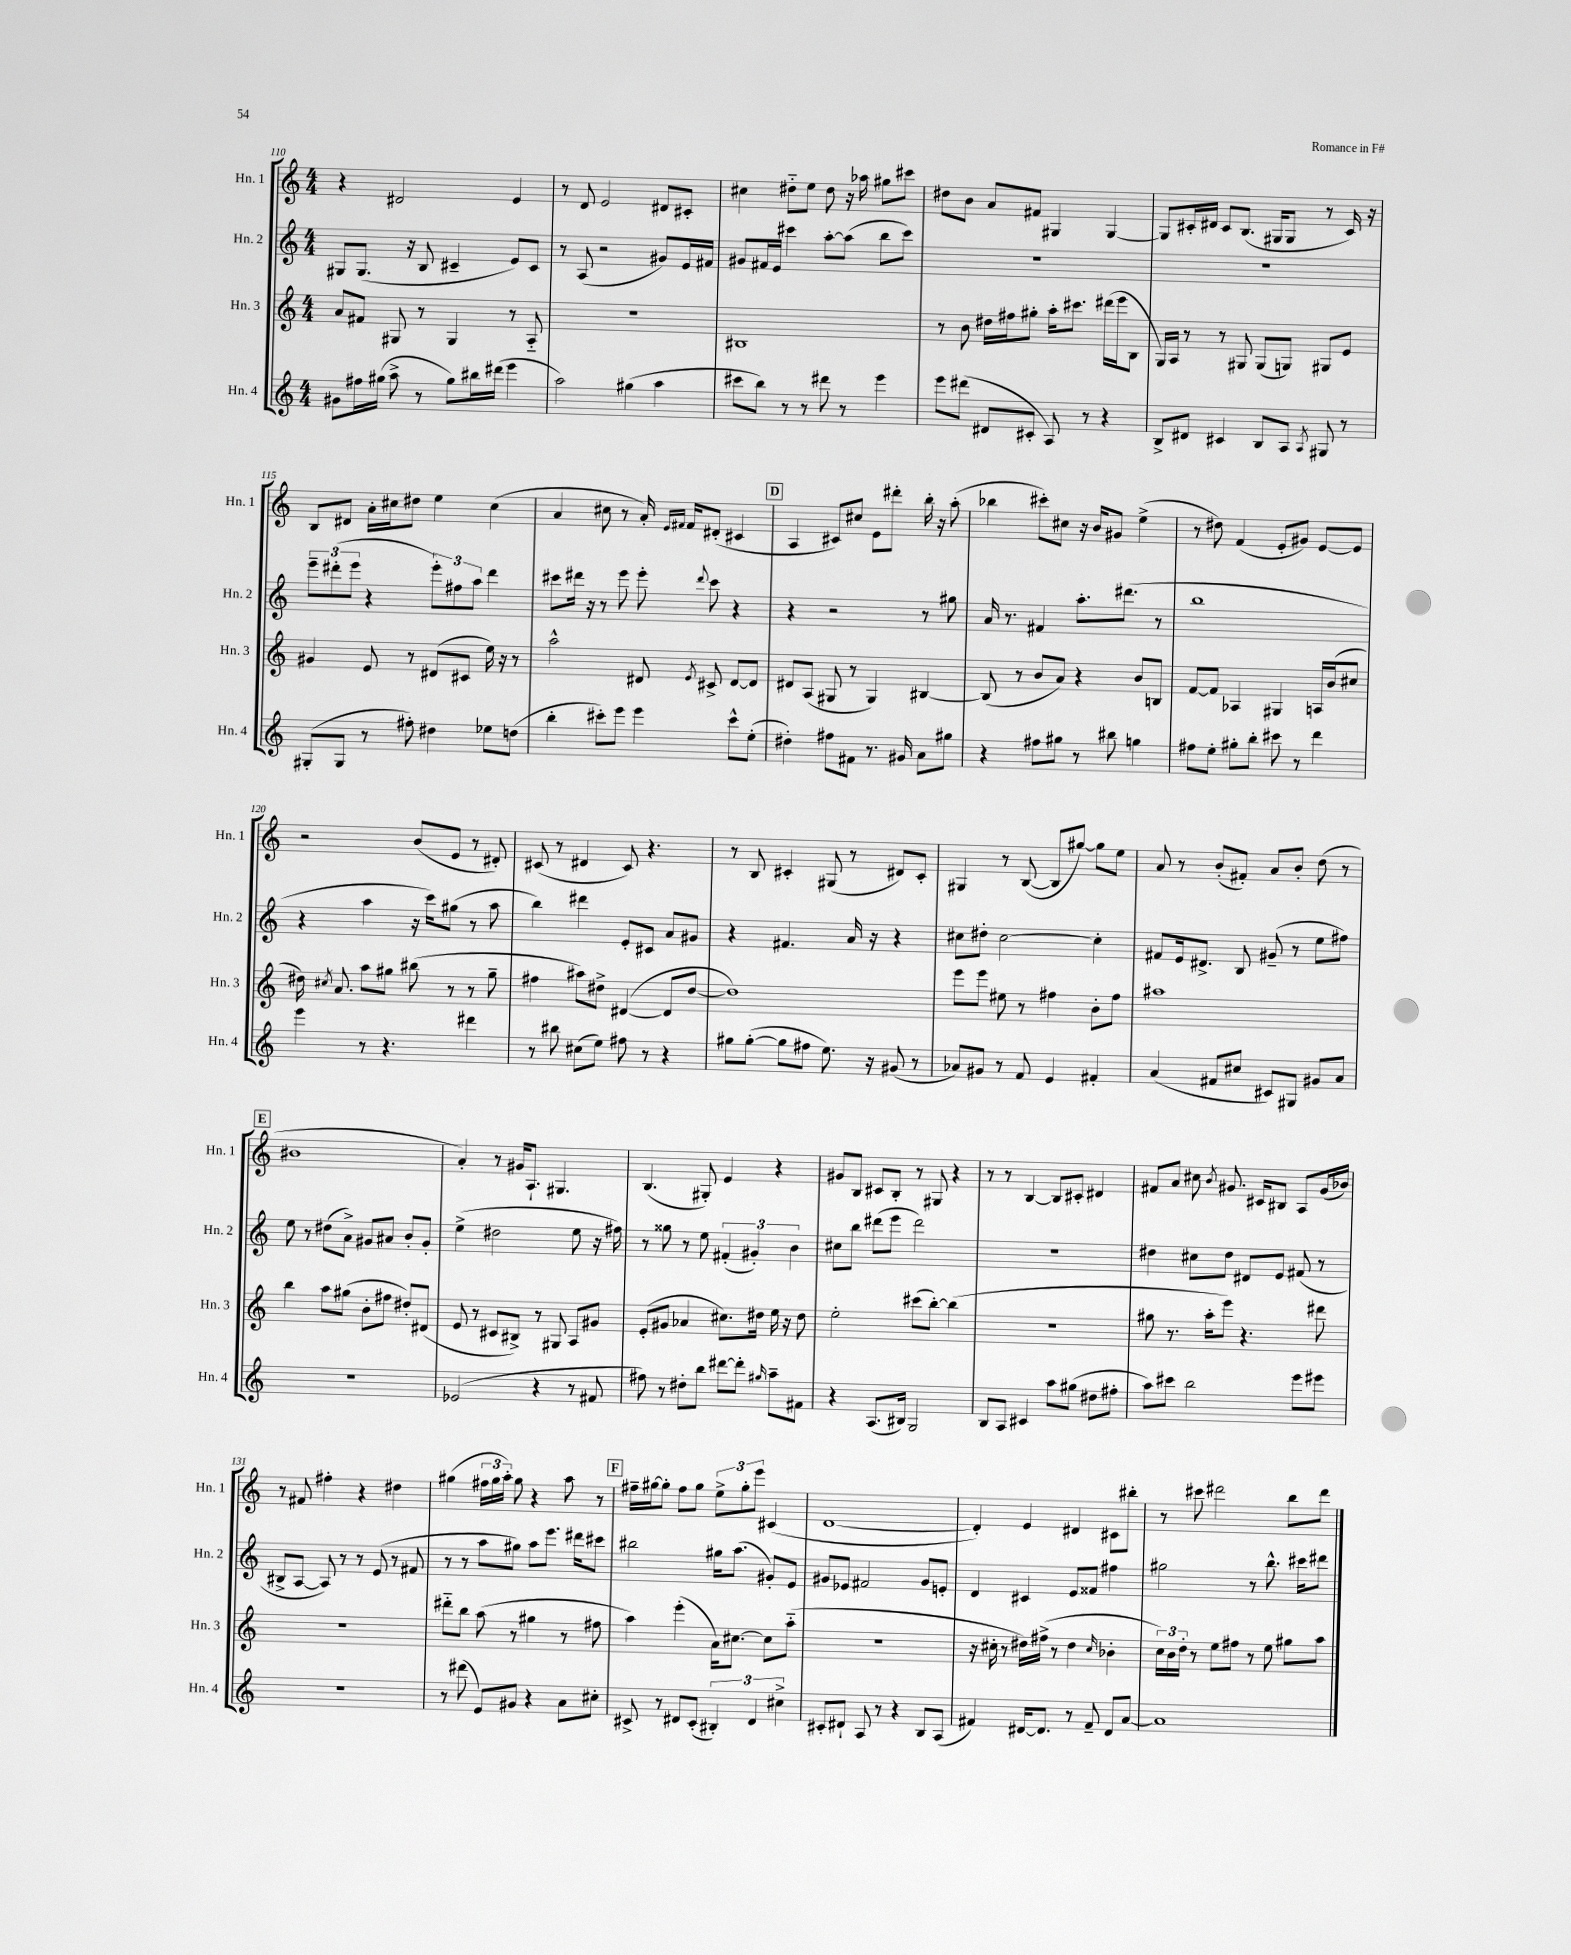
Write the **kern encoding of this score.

**kern	**kern	**kern	**kern
*staff4	*staff3	*staff2	*staff1
*clefG2	*clefG2	*clefG2	*clefG2
*k[]	*k[]	*k[]	*k[]
*M4/4	*M4/4	*M4/4	*M4/4
8g#\L	8a/L	8G#/L	4r
16ff#\L	8f#/J	(8.G#/J	.
(16gg#\JJ	.	.	.
8aa^\	8G#/	.	2d#/
.	.	16r	.
8r	8r	8B/	.
8gg#\L)	4G#/	4c#~/	.
16bb#\L	.	.	.
(16ddd#\JJ	.	.	.
4eee\	8r	8e/L)	4e/
.	8A'~/	8c#/J	.
=	=	=	=
2aa\)	1r	8r	8r
.	.	(8A/	8d/
.	.	2r	2e/
(4gg#\	.	.	.
4aa\	.	8g#/L)	8d#/L
.	.	16e/L	8c#'/J
.	.	16f#/JJ	.
=	=	=	=
8ccc#\L	1B#	8g#/L	4cc#\
8bb\J)	.	16f#/L	.
.	.	16e/JJ	.
8r	.	4ccc#\	8dd#'~\L
8r	.	.	8ee\J
8ddd#\	.	[8aa'\L	8dd#\
8r	.	(8aa\]J	16r
.	.	.	16aa-\
4eee\	.	8bb\L	8gg#\L
.	.	8ccc#\J)	8ccc#\J
=	=	=	=
8eee\L	8r	1r	8dd#\L
(8ddd#\J	8b\	.	8b\J
8d#/L	16dd#\LL	.	8a/L
.	16ff#\J	.	.
8c#'/J	8gg#'\J	.	8f#/J
8A/)	16aa'\LK	.	4G#/
.	8.ccc#\J	.	.
8r	.	.	.
4r	(16ddd#\LL	.	[4G#/
.	16eee\J	.	.
.	8B\J	.	.
=	=	=	=
8B^/L	16G/LL)	1r	8G#/]L
.	16A/JJ	.	.
8d#/J	8r	.	16c#'/L
.	.	.	16d#/JJ
4c#/	8r	.	8c#/L
.	8G#/	.	(8.B/J
8B/L	(8G#/L	.	.
.	.	.	16G#/LK
8A/J	8G/J)	.	8G#/J
8qA/	.	.	.
8G#/	8G#/L	.	8r
8r	8e/J	.	16c#/)
.	.	.	16r
=	=	=	=
(8G#'/L	4g#/	12eee~\L	8B/L
.	.	(12ddd#'\	.
8G#/J	.	.	8d#/J
.	.	12eee\J	.
8r	8e/	4r	16a'\LL
.	.	.	16cc#\J
8ff#'\)	8r	.	8dd#\J
4dd#\	(8d#/L	12eee'\L)	4ee\
.	.	12ff#\	.
.	8c#/J	.	.
.	.	12aa\J	.
8ee-\L	16ee\)	4ddd#\	(4cc#\
.	16r	.	.
(8dd\J	8r	.	.
=	=	=	=
4bb'\	2aa^^\	8ccc#\L	4a/
.	.	16ddd#\Jk	.
.	.	16r	.
8ccc#'\L)	.	8r	8cc#\
8eee\J	.	8eee\	8r
4eee\	8d#/	8eee'\	16a'/)
.	.	.	16qqe/LL
.	.	.	16qqf#/JJ
.	.	.	16f#/LK
.	8qe/	8qqddd#/	.
.	8c#^/	8ccc#\	(8d#'/J
8ccc#^^\L	[8d#/L	4r	4c#/
(8ee'\J	8d#/]J	.	.
=	=	=	=
4dd#'\)	8d#/L	4r	4A/
.	(8A/J	.	.
8ff#\L	8G#/	2r	8c#/L)
8f#\J	8r	.	8cc#/J
8.r	4G#/)	.	8e\L
.	.	.	8ddd#'\J
16g#/	.	.	.
8a\L	[4B#/	8r	16bb'\
.	.	.	16r
8gg#\J	.	8gg#\	(8aa'\
=	=	=	=
4r	(8B#/]	16a/	4bb-\
.	.	8.r	.
.	8r	.	.
8ff#\L	8b/L	4f#/	8ccc#'\L)
8gg#\J	8a/J)	.	8cc#\J
8r	4r	8.aa'\L	16r
.	.	.	16b/LK
8bb#\	.	.	8g#/J
.	.	(8.ddd#\J	.
4gg\	8b/L	.	(4ee^\
.	8B/J	8r	.
=	=	=	=
8ff#\L	[8f/L	1bb	8r
8ee'\J	8f/]J	.	8dd#\)
8gg#'\L	4A-/	.	(4f/
8bb'\J	.	.	.
8ccc#\	4G#/	.	8e'/L
8r	.	.	8g#/J)
4ddd\	16A/LL	.	[8e/L
.	(16b/J	.	.
.	8cc#/J	.	8e/]J
=	=	=	=
4eee\	16dd#\)	4r	2r
.	8qcc#/	.	.
.	8.a/	.	.
8r	8aa\L	4aa\	.
4.r	8gg#\J	.	.
.	(8bb#\	16r	(8b/L
.	.	16ccc\LK)	.
.	8r	(8gg#\J	8e/J
4ddd#\	8r	8r	8r
.	8gg#~\	8aa\	8d#'/)
=	=	=	=
8r	4ff#\	4bb\)	(8c#/
8bb#\	.	.	8r
(8cc#\L	8aa#\L)	4ddd#\	4d#/
8ee\J)	8dd#^\J	.	.
8ff#\	([4d#/	8e'/L	8c#/)
8r	.	8c#/J	4.r
4r	8d#/]L	8a/L	.
.	[8dd#/J	8g#/J	.
=	=	=	=
8gg#\L	1dd#])	4r	8r
([8gg#'\J	.	.	8B/
8gg#\]L	.	4.f#/	4c#'/
8ff#\J	.	.	.
8.ee\)	.	.	(8G#/
.	.	16a/	8r
16r	.	16r	.
(8g#/	.	4r	8d#/L)
8r	.	.	8c#'/J
=	=	=	=
8a-/L)	8eee\L	8cc#\L	4G#/
8g#/J	8eee\J	8dd#'\J	.
8r	8ee#\	[2cc#\	8r
8f/	8r	.	([8B/
4e/	4ff#\	.	8B/]L
.	.	.	[8gg#/J)
4f#'/	8b'\L	4cc#'\]	8gg#\]L
.	8ff#\J	.	8ee\J
=	=	=	=
(4a/	1aa#	8f#/L	8a/
.	.	16e/k	8r
.	.	8.d#^/J	.
8f#/L	.	.	(8b'/L
8cc#/J	.	8B/	8f#'/J)
8c#/L)	.	(8g#~/	8a/L
8G#/J	.	8r	8b'/J
8g#/L	.	8ee\L	(8dd\
8a/J	.	8ff#\J)	8r
=	=	=	=
1r	4bb\	8ee\	1b#
.	.	8r	.
.	8aa\L	(8dd#\L	.
.	(8gg#\J	8a^\J)	.
.	8b'\L	8g#/L	.
.	8ff#\J	8a#/J	.
.	8dd#'/L)	8b'/L	.
.	(8d#/J	8g#'/J	.
=	=	=	=
(2e-/	8e/	(4ee^\	4a'/)
.	8r	.	.
.	8c#/L	2dd#\	8r
.	8B#^/J)	.	16g#/LK
.	.	.	8.A`/J
4r	8r	.	.
.	8G#/	.	4.G#/
8r	8A/L	8ee\	.
8f#/	8g#/J	16r	.
.	.	16ff#\)	.
=	=	=	=
8ff#\)	(8e'/L	8r	(4.B/
8r	8g#/J	8gg##\	.
8dd#'\L	4a-/	8r	.
8bb\J	.	8ee\	8G#'/)
[8ddd#\L	8.cc#\L)	(6f#'/	4e/
8ddd#'\]J	.	.	.
.	.	6g#'/)	.
.	16dd#\Jk	.	.
16qqgg#/	.	.	.
8aa~\L	16ee\	.	4r
.	16r	.	.
.	.	6b\	.
8f#\J	8dd#\	.	.
=	=	=	=
4r	2ee'\	8cc#\L	8g#/L
.	.	8bb\J	8B/J
(8.A/L	.	(8ddd#\L	8c#/L
.	.	8eee\J	8B'/J
16B#/Jk)	.	.	.
2G/	(8ccc#\L	2ddd#\)	8r
.	[8bb'\J)	.	8G#/
.	(4bb\]	.	4r
=	=	=	=
8B/L	1r	1r	8r
8A/J	.	.	8r
4c#/	.	.	[4B/
8aa\L	.	.	8B/]L
(8gg#\J	.	.	8c#'/J
8dd#\L	.	.	4d#/
8ff#'\J	.	.	.
=	=	=	=
8aa\L)	8gg#\	4dd#\	8f#/L
8ccc#\J	8.r	.	8a/J
2bb\	.	8cc#\L	8cc#\
.	16aa'\LK	.	.
.	.	.	8qb/
.	8eee\J)	8dd#\J	8.g#/
.	4.r	8d#/L	.
.	.	.	16c#/LK
.	.	8e/J	8B#/J
8eee\L	.	(8f#/	8A/L
8eee#\J	8ddd#\	8r	(16g#/L
.	.	.	16b-/JJ)
=	=	=	=
1r	1r	8B#^/L	8r
.	.	[8A/J	8f#/
.	.	8A/])	4ff#'\
.	.	8r	.
.	.	8r	4r
.	.	(8e/	.
.	.	8r	4dd#\
.	.	8f#/	.
=	=	=	=
8r	8ddd#'~\L	8r	(4gg#\
(8ddd#\	8bb\J	8r	.
8e/L)	(8aa\	8aa\L	24ff#\LL
.	.	.	24gg#\
.	.	.	24aa'\JJ)
8g#/J	8r	8gg#\J)	8gg#\
4r	4gg#\	8aa\L	4r
.	.	8.eee\J	.
8a\L	8r	.	8aa\
.	.	16ddd#\LK	.
8cc#'\J	8ff#\	8ccc#\J	8r
=	=	=	=
8c#^/	4aa\)	2bb#\	16ff#~\LL
.	.	.	[16gg#\J
8r	.	.	8gg#'\]J
8d#/L	(4eee'\	.	8ff#\L
(8c#'/J	.	.	8gg#\J
6B#'/)	16a\LK)	16gg#\LK	12ee^\L
.	[8.cc#\J	(8.aa\J	.
.	.	.	12gg#'\
6d#/	.	.	12eee\J
.	8cc#\]L	8g#'/L)	(4c#/
6cc#^\	.	.	.
.	(8aa'~\J	8e/J	.
=	=	=	=
8c#'/L	1r	8g#/L	[1d
8d#`/J	.	8e-/J	.
8A/	.	2f#/	.
8r	.	.	.
4r	.	.	.
8B/L	.	8g#/L	.
(8A/J	.	8e'/J	.
=	=	=	=
4f#/)	16r	4d/	4d'/])
.	16cc#'\	.	.
.	8r	.	.
[16d#/LK	16dd#\LL)	4c#/	4e/
8.d#/]J	(16ff#^\JJ	.	.
.	8r	.	.
8r	4dd#\	8e/L	4d#/
8f#~/	.	8f##/J	.
.	16qqcc#/	.	.
8d#/L	4b-'\	4ff#\	8c#\L
[8a/J	.	.	8bb#'\J
=	=	=	=
1a]	24cc\LL)	2gg#\	8r
.	24b\	.	.
.	24dd'\JJ	.	.
.	8r	.	8ccc#\
.	8ee\L	.	2ddd#\
.	8ff#\J	.	.
.	8r	8r	.
.	8ee\	8.bb^^\	.
.	8gg#\L	.	8bb\L
.	.	16ccc#\LK	.
.	8aa\J	8ddd#\J	8ddd#\J
==	==	==	==
*-	*-	*-	*-
